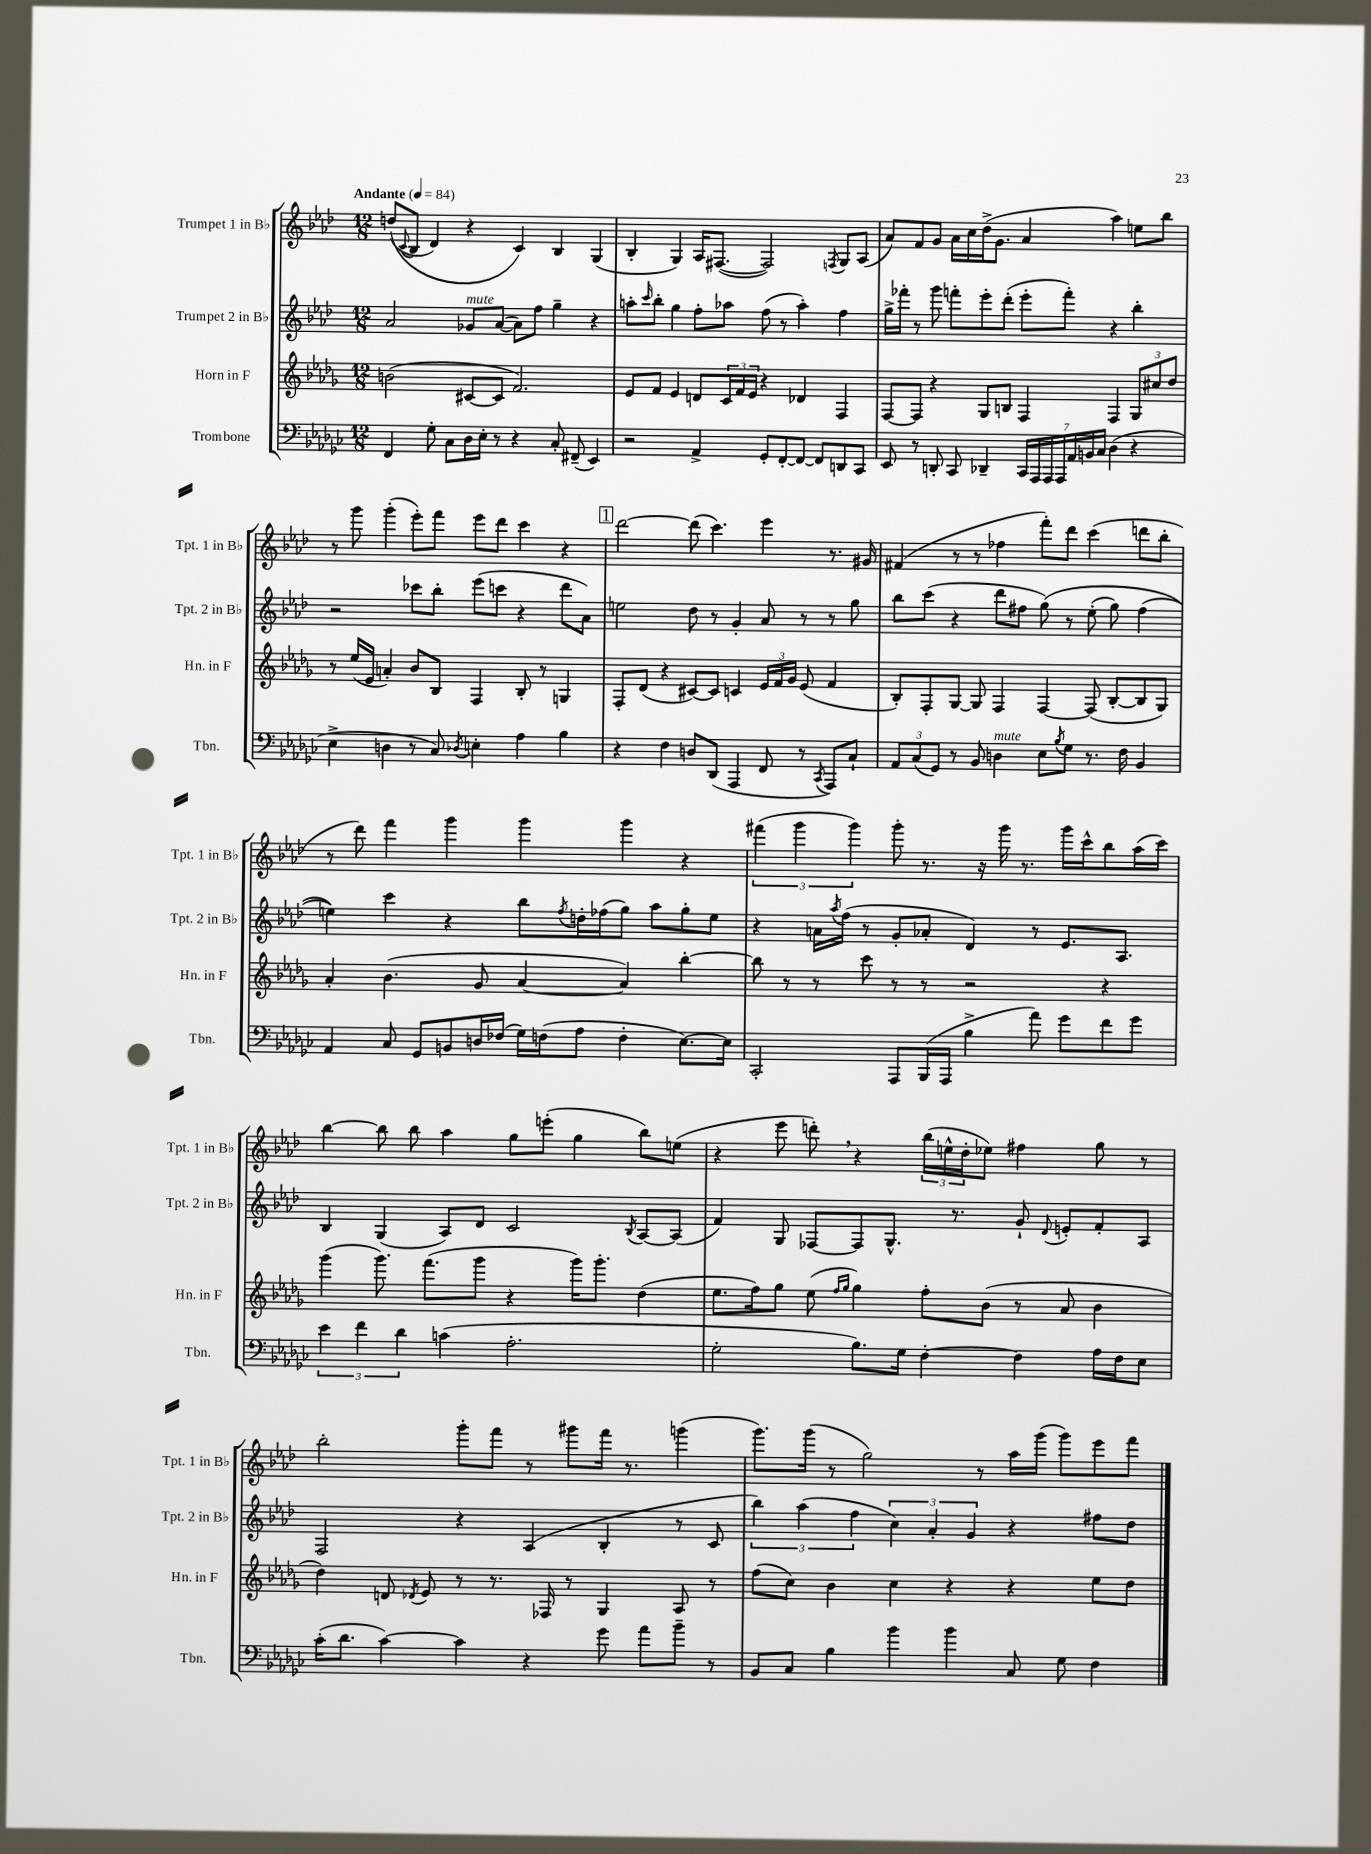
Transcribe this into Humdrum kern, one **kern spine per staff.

**kern	**kern	**kern	**kern
*staff4	*staff3	*staff2	*staff1
*clefF4	*clefG2	*clefG2	*clefG2
*k[b-e-a-d-g-c-]	*k[b-e-a-d-g-]	*k[b-e-a-d-]	*k[b-e-a-d-]
*M12/8	*M12/8	*M12/8	*M12/8
*MM84	*MM84	*MM84	*MM84
4FF	(2b	2a-	&((8dd
.	.	.	8qqc
.	.	.	8B-
8G-'	.	.	4d-)
8C-	.	.	.
16D-	[8c#	8g-	4r
16E-'	.	.	.
8r	8c#]	([8a-	.
4r	2.f)	8a-])	4c&)
.	.	8ff	.
8C-'	.	4gg~	4B-
(8FF#~	.	.	.
4EE-)	.	4r	(4G
=	=	=	=
2r	8e-	8aa'	4B-'
.	.	16qqccc	.
.	8f	8bb-'	.
.	4e-	4gg	4G)
4AA-^	8d	8ff'	16A-
.	.	.	([8.F#
.	24c	8aa-	.
.	24f	.	.
.	24e-	.	.
8GG-'	4r	(8ff	2F#])
[8FF'	.	8r	.
8FF_	4d-	4aa-')	.
8FF]	.	.	.
.	.	.	8qF
8DD	4F	4ff	8G
8CC-	.	.	(8A-
=	=	=	=
8EE-	[8F	16gg^	8a-)
.	.	16fff-'	.
8r	8F]	8r	8f
8DD'	4r	8ggg	8g
8CC-	.	8fff'	16a-
.	.	.	16cc
4DD-~	8G-	8eee-'	(16dd-^
.	.	.	8.g
.	8B	(8ddd-'	.
28CC-	4F	8eee-'	4a-
28AAA-	.	.	.
28AAA-	.	.	.
28AAA-	.	.	.
.	.	8fff')	.
28AA-	.	.	.
28BB	.	.	.
28C-	.	.	.
(4D-	4F	4r	4aa-)
4r	12G-	4bb-'	8ee
.	12cc#	.	.
.	.	.	8bb-
.	12dd-	.	.
=	=	=	=
4E-^	8r	2r	8r
.	(16ee-	.	8ggg
.	16e-	.	.
4D	4a')	.	(4ggg'
8r	8b-	8ccc-	8eee-')
8C-)	8B-	8bb-'	8fff
8qD-	.	.	.
4E'	4F	(8eee-	8eee-
.	.	8ccc	8ddd-
4A-	8B-'	4r	4ccc
.	8r	.	.
4B-	4G	8ddd-	4r
.	.	8a-)	.
=	=	=	=
4r	8F'	2ee	[2ddd-
.	(8d-	.	.
4F	4r	.	.
8D	[8c#)	8dd-	(8ddd-]
(8DD-	8c#]	8r	4.ccc)
4AAA-	4c	4g'	.
8FF	24e-	8a-	4eee-
.	24f	.	.
.	24g-	.	.
8r	(8e-	8r	.
8qCC-	.	.	.
8AAA-)	4f	8r	8.r
8C-`	.	8gg	.
.	.	.	16g#
=	=	=	=
12AA-	8B-')	8bb-	(4f#
(12C-	.	.	.
.	8F'	(8ccc	.
12GG-)	.	.	.
8r	[8G-	4r	8r
8BB-	8G-]	.	8r
4D	4F	8ddd-	4ff-
.	.	8ff#	.
8E-	[4F	&(8gg)	8fff')
8qB-	.	.	.
8G-	.	8r	8ddd-
8.r	(8F]	(8ee-'	(4ccc
.	[8B-'	8gg)	.
16F	.	.	.
4BB-	8B-]	(4ff#	8ddd
.	8G-)	.	8bb-'
=	=	=	=
4AA-	4a-'	4ee)&)	8r
.	.	.	8ddd-)
8C-	(4.b-	4ccc	4fff
8GG-	.	.	.
8BB	.	4r	4ggg
16D	8g-	.	.
(16F-	.	.	.
16G-)	[4a-	8bb-	4ggg
(16F	.	.	.
.	.	8qff	.
8A-	.	16dd'	.
.	.	(16ff-	.
4F'	4a-])	8gg)	4ggg
.	.	8aa-	.
[8.E-)	[4bb-'	8gg'	4r
.	.	8ee	.
16E-]	.	.	.
=	=	=	=
2CC-'	8bb-]	4r	(6fff#
.	8r	.	.
.	.	.	6ggg
.	8r	16a	.
.	.	8qaa-	.
.	.	(16ff	.
.	.	.	6ggg)
.	8ccc	8r	.
8AAA-	8r	8g'	8ggg'
(16BBB-	8r	8a-'	8.r
16AAA-	.	.	.
4B-^	2r	4d-)	.
.	.	.	16r
.	.	.	16ggg
.	.	.	8.r
8a-)	.	8r	.
8g-	.	8.e-	16ggg
.	.	.	16ccc^^
8f	4r	.	8bb-
.	.	8.A-	.
8g-	.	.	(16aa-
.	.	.	16ccc)
=	=	=	=
6e-	(4ggg-	4B-	[4bb-
6f	.	.	.
.	8.ggg-)	(4G	8bb-]
6d-	.	.	.
.	.	.	8bb-
.	(8.fff	.	.
(4c	.	8A-)	4aa-
.	8ggg-	8d-	.
2.A-'	4r	2c	8gg
.	.	.	(8eee'
.	16ggg-)	.	4gg
.	8.ggg-'	.	.
.	.	8qB-	.
.	(4dd-	[8A-	8bb-)
.	.	(8A-]	(8ee
=	=	=	=
2G-'	8.ee-	4f)	4r
.	16ff)	.	.
.	8gg-	8G	8eee-
.	(8ee-	[8F-	8ddd')
.	16qqff	.	.
.	16qqgg-	.	.
8.B-)	4gg-)	8F-]	4r
.	.	8.G^^	.
16G-	.	.	.
[4F'	8ff'	.	(24bb-
.	.	.	24ee^^
.	.	8.r	.
.	.	.	24dd-'
.	(8b-	.	8ee-)
4F]	8r	8g`	4ff#
.	.	8qqd-	.
.	8a-	8e'	.
16A-	4b-	8f'	8gg
16F	.	.	.
8E-	.	8A-	8r
=	=	=	=
(16c-'	4dd-)	2F	2bb-'
8.d-	.	.	.
[4c-)	8d	.	.
.	8qd-	.	.
.	8e-	.	.
4c-]	8r	4r	8ggg'
.	8.r	.	8fff
4r	.	(4A-	8r
.	16F-	.	.
.	8r	.	8ggg#
8g-	4G-	4B-'	16fff
.	.	.	8.r
8a-	.	.	.
8b-~	8A-	8r	(4ggg
8r	8r	8c	.
=	=	=	=
8BB-	(8ff	6bb-)	8.ggg)
8C-	8cc)	.	.
.	.	(6aa-	.
.	.	.	(16ggg
4B-	4b-	.	8r
.	.	6ff	.
.	.	.	2gg)
4b-	4cc	6cc)	.
.	.	6a-'	.
4b-	4r	.	.
.	.	6g	.
.	.	.	8r
8C-	4r	4r	16aa-
.	.	.	(16ggg
8G-	.	.	8ggg)
4F	8ee-	8ff#	8eee-
.	8dd-	8dd-	8fff
==	==	==	==
*-	*-	*-	*-
